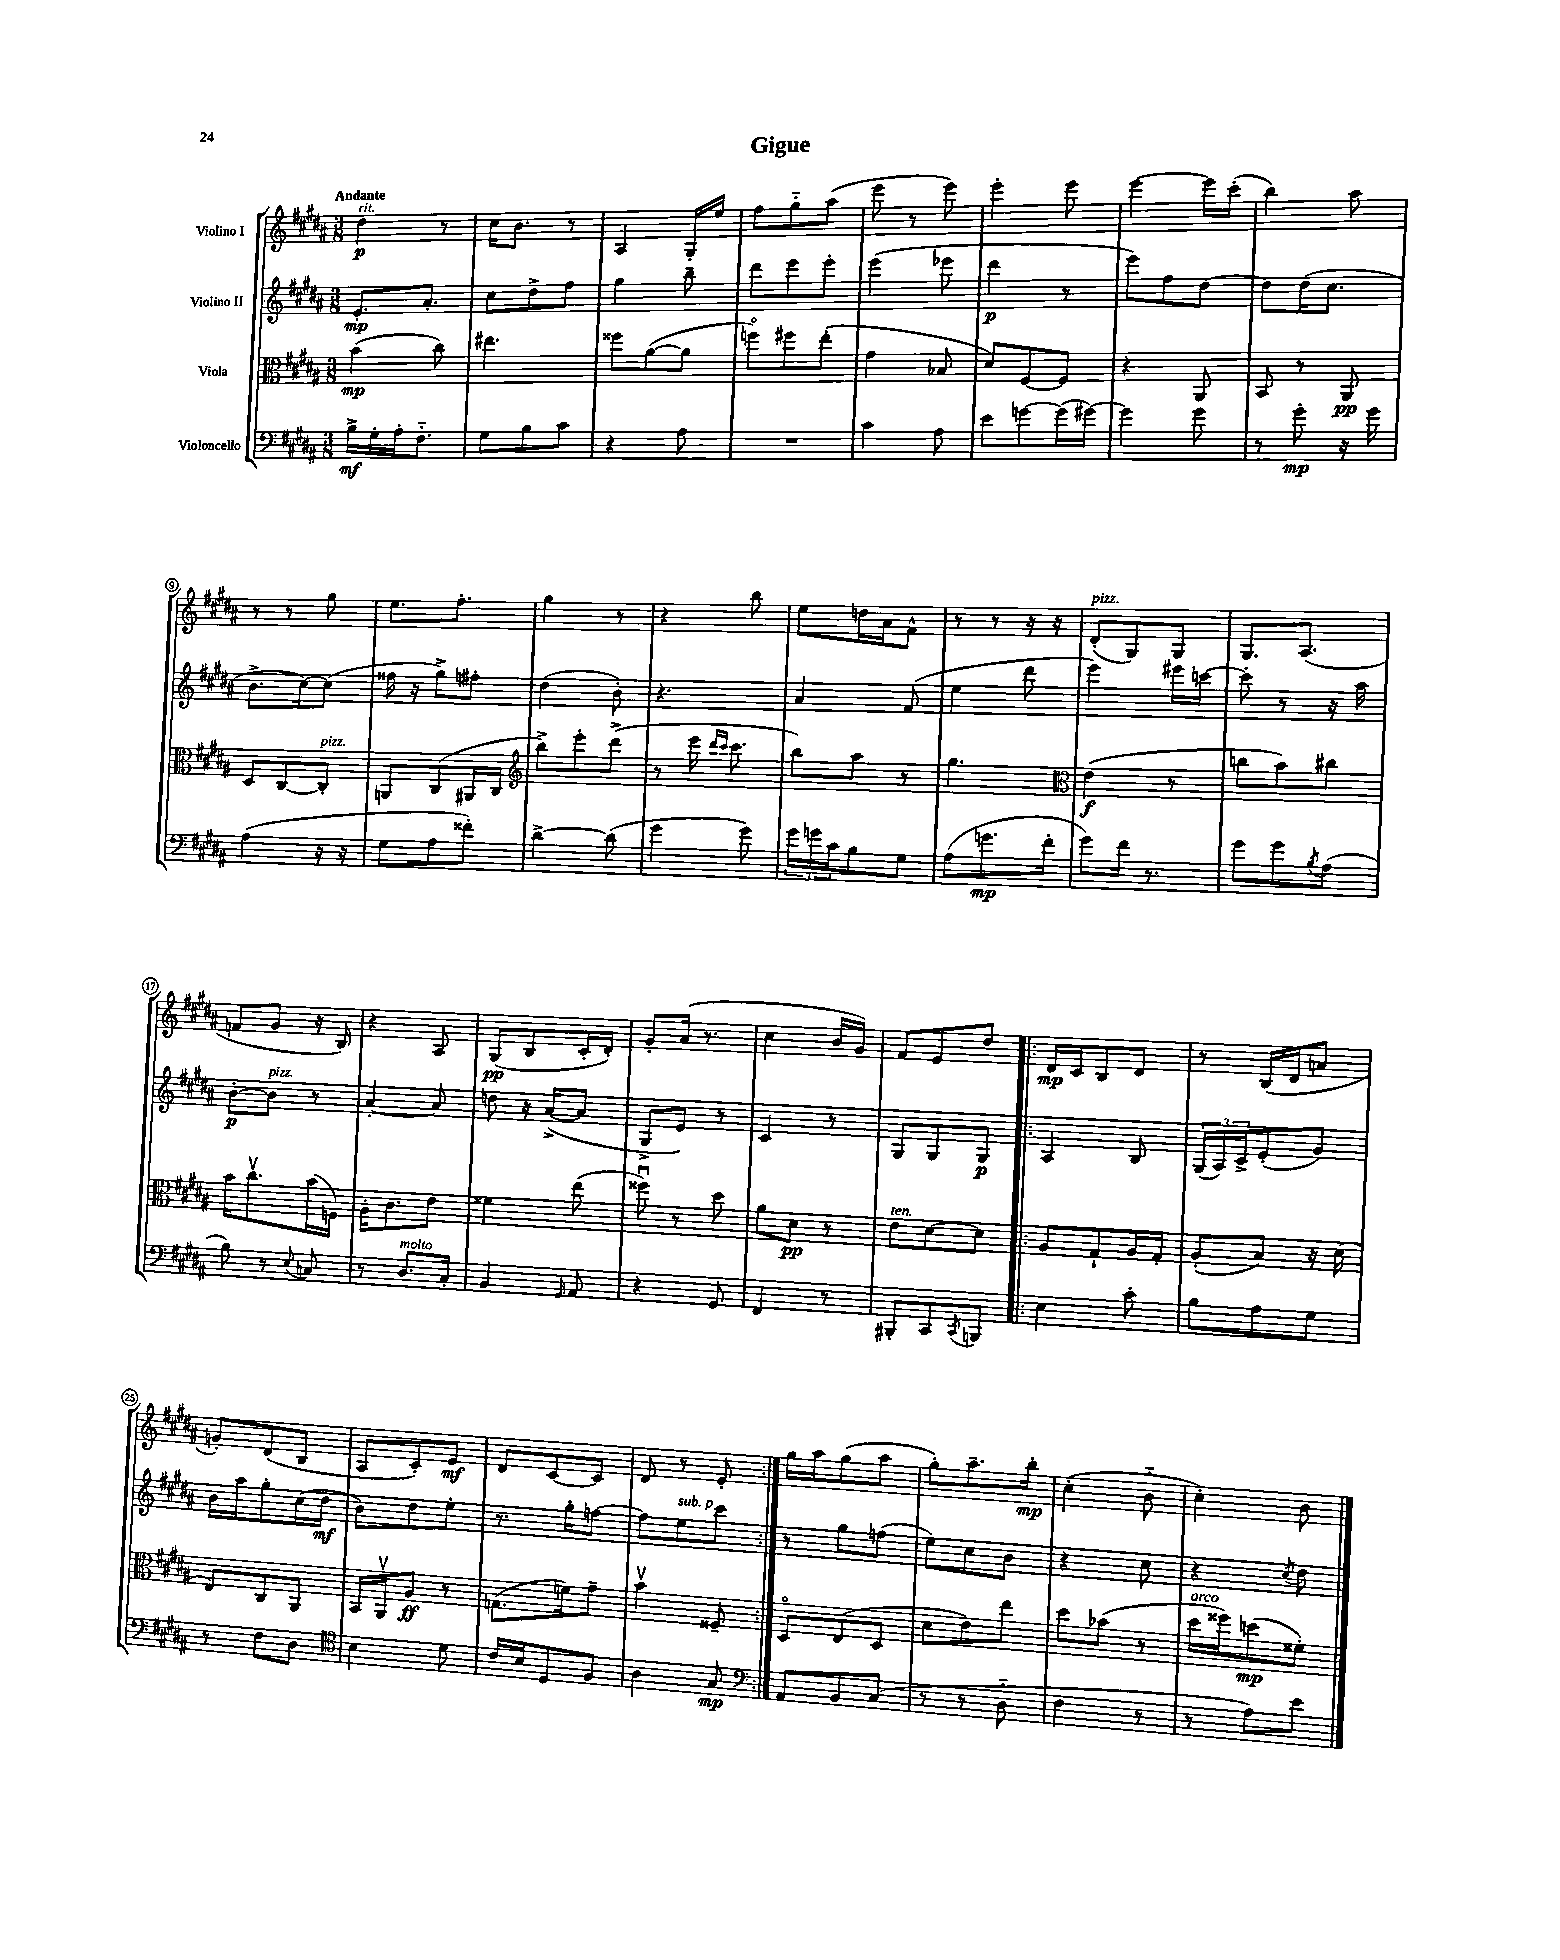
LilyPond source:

\header { title = "Gigue" }
<<
\new StaffGroup <<
\new Staff = "s0" \with { instrumentName = "Violino I" } {
    \clef treble \key b \major \numericTimeSignature \time 3/8 \tempo "Andante"
    dis''4\p^\markup { \italic "rit." } r8 |
    cis''16 b'8. r8 |
    ais4 gis16-. e''16 |
    fis''8 gis''8-_ ais''8( |
    e'''8 r8 e'''8) |
    e'''4-. e'''8 |
    e'''4~ e'''16 cis'''16-.( |
    b''4) ais''8 |
    r8 r8 gis''8 |
    e''8. fis''8.-. |
    gis''4 r8 |
    r4 b''8 |
    e''8 d''16 ais'16 fis'8-^ |
    r8 r8 r16 r16 |
    dis'8-.^\markup { \italic "pizz." }( gis8) gis8 |
    gis8. ais8.( |
    f'8 gis'8 r16 b16) |
    r4 ais8 |
    gis8\pp( b8 cis'16-. dis'16-.) |
    gis'8-. ais'16( r8. |
    cis''4 b'16 gis'16) |
    fis'8 e'8 dis''8 |
    \repeat volta 2 { dis'16\mp cis'16 b8 dis'8 |
    r8 b16( dis'16 a'8 |
    g'8-.) dis'8( b8 |
    ais8 cis'8-.) e'8\mf |
    dis'8 cis'8~ cis'8 |
    dis'8 r8 e'8-. | }
    gis''16 ais''16 gis''8( ais''8 |
    gis''8-.) ais''8.-- b''16-.\mp |
    cis''4-.( b'8-_ |
    cis''4-.) b'8 \bar "|." |
}
\new Staff = "s1" \with { instrumentName = "Violino II" } {
    \clef treble \key b \major \numericTimeSignature \time 3/8
    e'8.-.\mp ais'8.-. |
    cis''8 dis''8-> fis''8 |
    gis''4 b''8-- |
    dis'''8 e'''8 e'''8-. |
    e'''4( ees'''8 |
    dis'''4\p r8 |
    e'''8) fis''8 dis''8~ |
    dis''8 dis''16( cis''8. |
    b'8.-> cis''16~) cis''8( |
    fisis''16 r16 gis''8->) fis''8-. |
    dis''4( b'8-.) |
    r4. |
    ais'4 fis'8( |
    e''4 dis'''8 |
    e'''4) eis'''16 c'''16~ |
    c'''8-. r8 r16 ais''16 |
    b'8~-.\p b'8^\markup { \italic "pizz." } r8 |
    ais'4~-. ais'8 |
    d''8 r16 ais'16~->( ais'8 |
    gis8-> e'8) r8 |
    cis'4 r8 |
    gis8 gis8 gis8\p |
    \repeat volta 2 { ais4 b8 |
    \tuplet 3/2 { gis16( ais16) cis'16-> } e'8-.( gis'8) |
    b'16 ais''16 gis''8-. cis''16( dis''16\mf |
    b'8) dis''8 e''8-. |
    r8. gis''16-. f''8~ |
    f''8 e''8^\markup { \italic "sub. p" } cis'''8 | }
    r8 gis''8 f''8( |
    e''8) cis''8 b'8 |
    r4 cis''8 |
    r4 \acciaccatura { cis''8 } dis''8 \bar "|." |
}
\new Staff = "s2" \with { instrumentName = "Viola" } {
    \clef alto \key b \major \numericTimeSignature \time 3/8
    b'4\mp( cis''8) |
    eis''4. |
    fisis''8 ais'8~( ais'8 |
    f''8\flageolet) fis''8 e''8-.( |
    gis'4 bes8 |
    dis'8) fis8~ fis8 |
    r4 ais,8 |
    b,8 r8 ais,8\pp |
    dis8 cis8~ cis8-.^\markup { \italic "pizz." } |
    a,8 cis8( ais,16 cis16 |
    \clef treble b''8->) e'''8-. dis'''8->( |
    r8 e'''16 \grace { dis'''16 cis'''16 } cis'''8. |
    b''8) ais''8 r8 |
    gis''4. |
    \clef alto e'4\f( r8 |
    c''8 b'8) cis''8 |
    b'16 cis''8.\upbow b'16( f16) |
    ais16-. cis'8. e'8 |
    fisis'4 e''8( |
    fisis''8\downbow) r8 dis''8 |
    ais'8 dis'8\pp r8 |
    e'8^\markup { \italic "ten." } dis'8~ dis'8 |
    \repeat volta 2 { ais8 gis8-! ais16 gis16-. |
    ais8-.( b8) r16 dis'16( |
    e8) cis8 ais,8 |
    b,16 ais,16\upbow ais8\ff r8 |
    g8.( f'16) gis'8-- |
    b'4\upbow fisis8-- | }
    dis8\flageolet e8( dis8 |
    dis'8 e'8) e''8 |
    dis''8 bes'8( r8 |
    dis''16^\markup { \italic "arco" } fisis''16) d''8\mp( fisis'8-.) \bar "|." |
}
\new Staff = "s3" \with { instrumentName = "Violoncello" } {
    \clef bass \key b \major \numericTimeSignature \time 3/8
    b16->\mf gis16-. ais16-. fis8.-_ |
    gis8 b8 cis'8 |
    r4 ais8 |
    R4. |
    cis'4 ais8 |
    e'8 g'8~ g'16( gis'16~) |
    gis'4 gis'8 |
    r8 gis'8-.\mp r16 gis'16 |
    ais4( r16 r16 |
    gis8 ais8 fisis'8-.) |
    dis'4~-> dis'8( |
    gis'4 gis'8) |
    \tuplet 3/2 { gis'16 g'16 cis'16 } b8 gis8 |
    ais8( g'8.\mp fis'16-. |
    gis'8) fis'16 r8. |
    gis'8 gis'8 \acciaccatura { b8 } ais8( |
    b8) r8 \appoggiatura { e8 } c8 |
    r8 dis8.^\markup { \italic "molto" } cis16-. |
    b,4 \grace { gis,16 } ais,8 |
    r4 gis,8 |
    fis,4 r8 |
    bis,,8-. cis,8 \acciaccatura { cis,8 } b,,8 |
    \repeat volta 2 { e4 cis'8-. |
    b8 ais8 gis8 |
    r8 fis8 dis8 |
    \clef tenor b4 dis'8 |
    cis'16 b16 dis8 fis8 |
    ais4 gis8\mp | }
    \clef bass ais,8 b,8 cis8( |
    r8 r8 dis8-_ |
    fis4 r8 |
    r8 ais8) e'8 \bar "|." |
}
>>
>>
\layout { \context { \Score \override BarNumber.stencil = #(make-stencil-circler 0.1 0.3 ly:text-interface::print) } }
